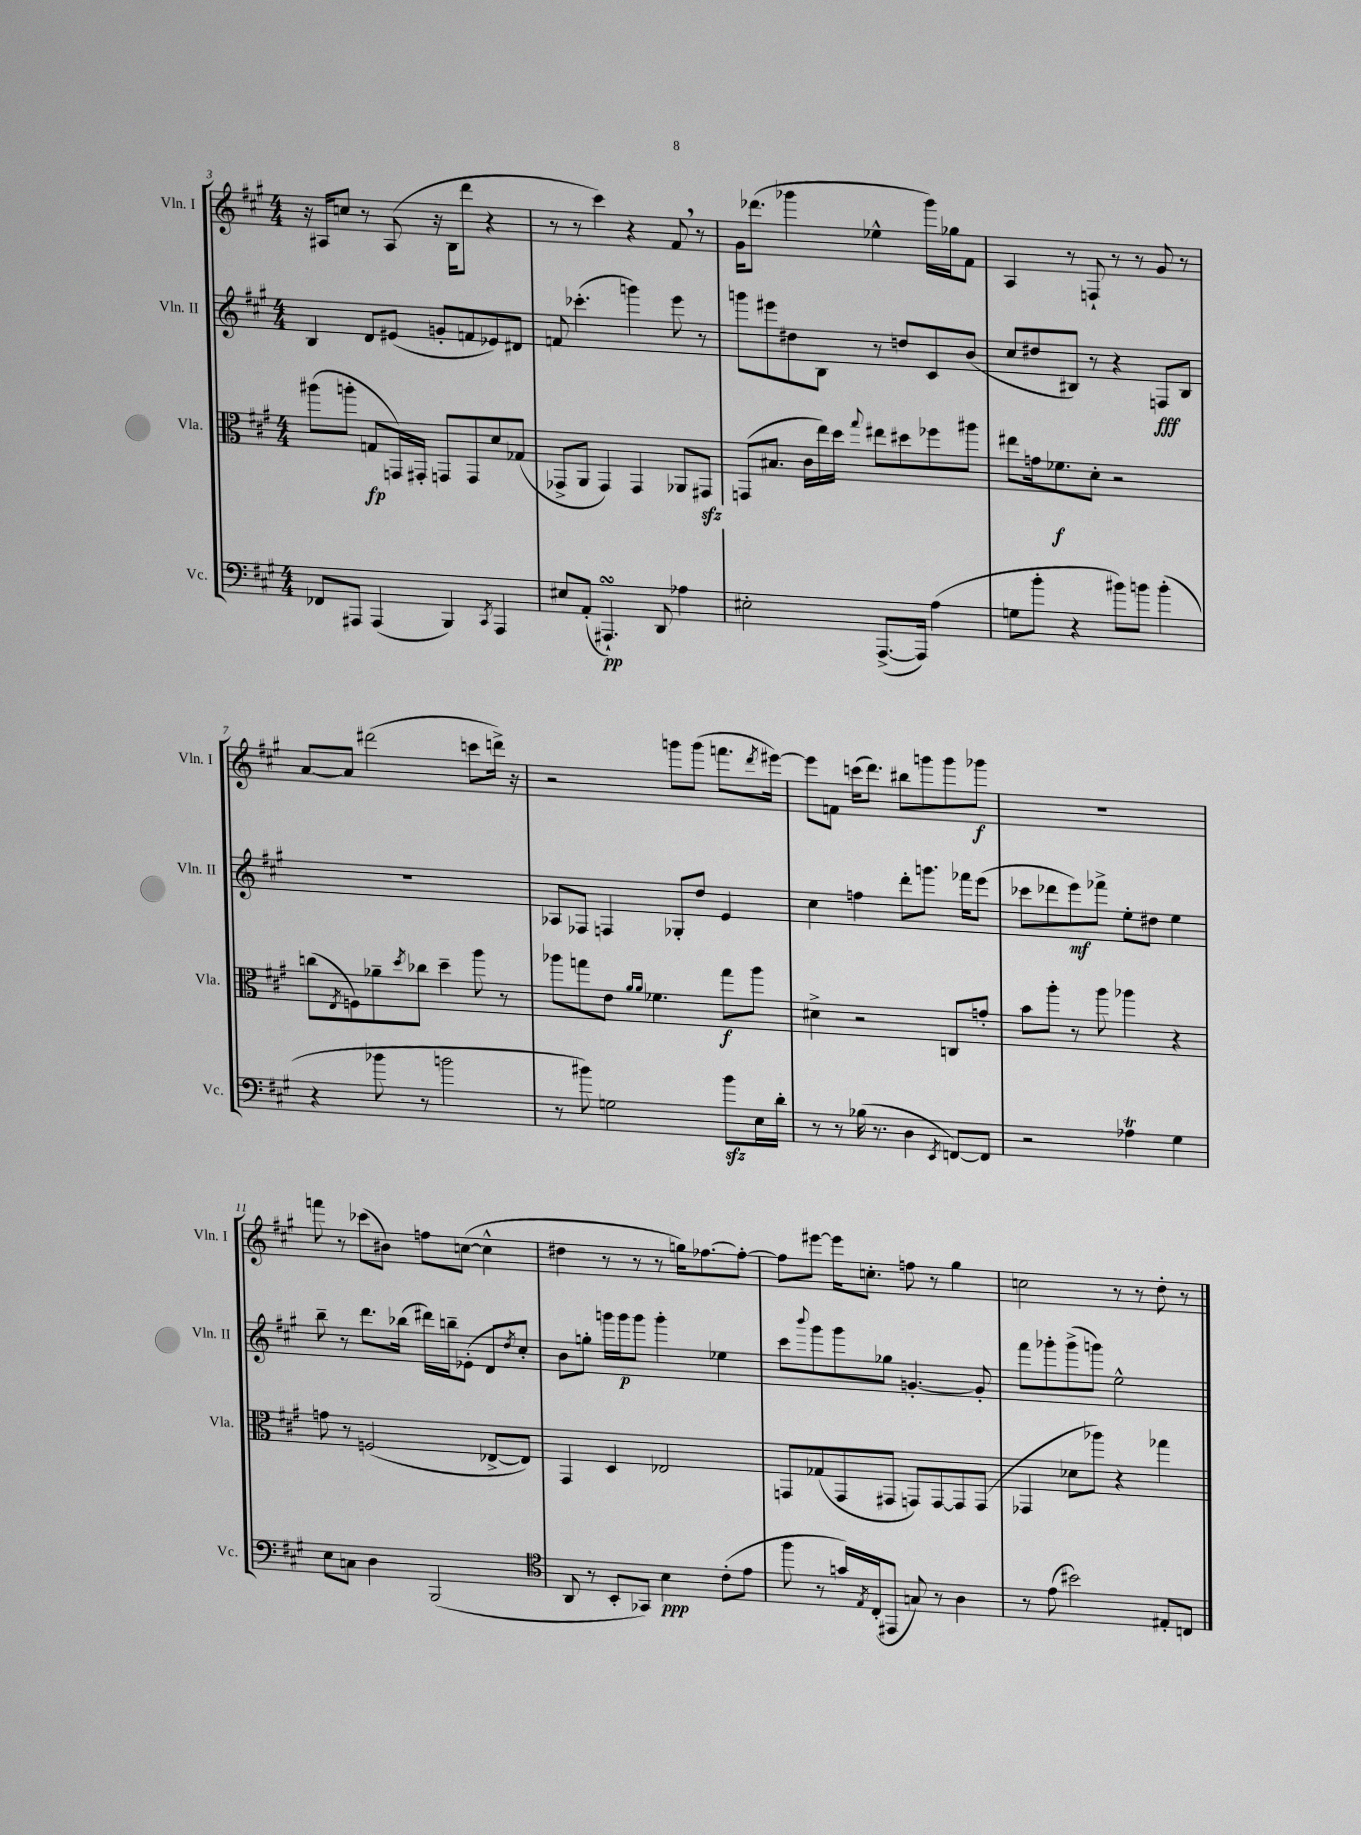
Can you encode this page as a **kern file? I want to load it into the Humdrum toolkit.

**kern	**kern	**kern	**kern
*staff4	*staff3	*staff2	*staff1
*clefF4	*clefC3	*clefG2	*clefG2
*k[f#c#g#]	*k[f#c#g#]	*k[f#c#g#]	*k[f#c#g#]
*M4/4	*M4/4	*M4/4	*M4/4
8FF-	(8aa#	4B	16r
.	.	.	16A#
8AAA#	8aa'	.	8cc
(4AAA#	8G	8d	8r
.	16GG)	(8e#	(8A#
.	16GG#'	.	.
4BBB)	8GG	8g'	16r
.	.	.	16B
.	8GG	8f	8ddd
8qCC#	.	.	.
4AAA#	8d	8e-)	4r
.	(8G-	8d#	.
=	=	=	=
8E#	8GG-^	8f	8r
(8AA'	8AA	(4.ccc-'	8r
4.AAA#`)	4GG-)	.	4ccc#)
.	4GG-	4ggg)	4r
8DD	.	.	.
4A-	8AA-	8eee	8f#
.	8GG#	8r	8r
=	=	=	=
2E#'	(8GG	8ggg	16g#
.	.	.	(8.ddd-
.	8.B#	8eee#	.
.	.	8dd#	4ggg-
.	16c#	.	.
.	16ee)	8B	.
.	16dd	.	.
.	8qqgg#	.	.
([8.AAA^	8ee#	8r	4ee-^^
.	8dd#	8dd	.
16AAA])	.	.	.
(4A	8ff-	8c#	16ggg-)
.	.	.	16gg-
.	8aa#	(8b	8f#
=	=	=	=
8G	8ee#	8cc#	4A
8b'	16g	8dd#	.
.	8.f-	.	.
4r	.	8B#)	8r
.	8d'	8r	8F`
8b#)	2r	4r	8r
8b	.	.	8r
(4b'	.	8F	8g#
.	.	8B#	8r
=	=	=	=
4r	(8cc	1r	[8a
.	8qE	.	.
.	8F)	.	8a]
8b-	8a-~	.	(2ddd#
.	8qdd	.	.
8r	8cc-	.	.
2b	4dd~	.	.
.	8aa	.	8ccc
.	8r	.	16ddd^)
.	.	.	16r
=	=	=	=
8r	8aa-	8A-	2r
8b#)	8gg	8F-	.
2G	8e	4F	.
.	16qqa	.	.
.	16qqa	.	.
.	4.f-	.	.
.	.	8G-'	8ggg
.	.	8dd	(8ggg
8b#	8gg	4e	8.fff
16E	8aa-	.	.
.	.	.	8qddd
16d'	.	.	[16eee#)
=	=	=	=
8r	4d#^	4cc#	8eee#]
8r	.	.	8f
(16B-	2r	4ff	(16ccc
8.r	.	.	8.ddd)
4D	.	8ddd'	8bb#
.	.	8.ggg	8ggg
8qEE	.	.	.
[8FF)	8C	.	8ggg
.	.	16fff-	.
8FF]	8g'	(8eee	8ggg-
=	=	=	=
2r	8b	8ccc-	1r
.	8aa'	8ddd-	.
.	8r	8eee)	.
.	8aa	8fff-^	.
4A-	4aa-	8ee'	.
.	.	8dd#	.
4G#	4r	4ee	.
=	=	=	=
8E	8g	8bb~	8fff
8C	8r	8r	8r
4D	(2F	8.ddd	(8ccc-
.	.	.	8b#)
.	.	(16bb-	.
(2BBB	.	16ddd#)	8ff
.	.	16bb~	.
.	.	(8e-'	([8cc
.	[8E-^	8d	4cc^^]
.	.	8qdd	.
.	8E-])	8cc#')	.
=	=	=	=
*clefC4	*	*	*
8AA	4GG#	8b	4dd#
8r	.	8gg'	.
8BB'	4D	16ggg	8r
.	.	16ggg	.
8GG-)	.	8ggg	8r
4B	2E-	4ggg'	8r
.	.	.	16gg)
.	.	.	[8.ff-
(8c#'	.	4ee-	.
8e	.	.	8ff-'_
=	=	=	=
8ff#	8GG	8ccc#	8ff-]
.	.	8qqbbb	.
8r	(8G-	8ggg#	[8eee#
16g)	8GG	8ggg#	16eee#]
8qE	.	.	.
(16C#'	.	.	8.cc'
8EE#	8GG#	8gg-	.
8G)	8GG)	[4.g'	8ff
8r	[8GG	.	8r
4A	8GG]	.	4gg#
.	(8GG	8g']	.
=	=	=	=
8r	4GG-	8fff#	2cc
(8e	.	8ggg-'	.
2b#)	8d-	(8ggg-^	.
.	8aa-)	8ggg)	.
.	4r	2ee^^	8r
.	.	.	8r
8E#'	4gg-	.	8dd'
8C	.	.	8r
==	==	==	==
*-	*-	*-	*-
